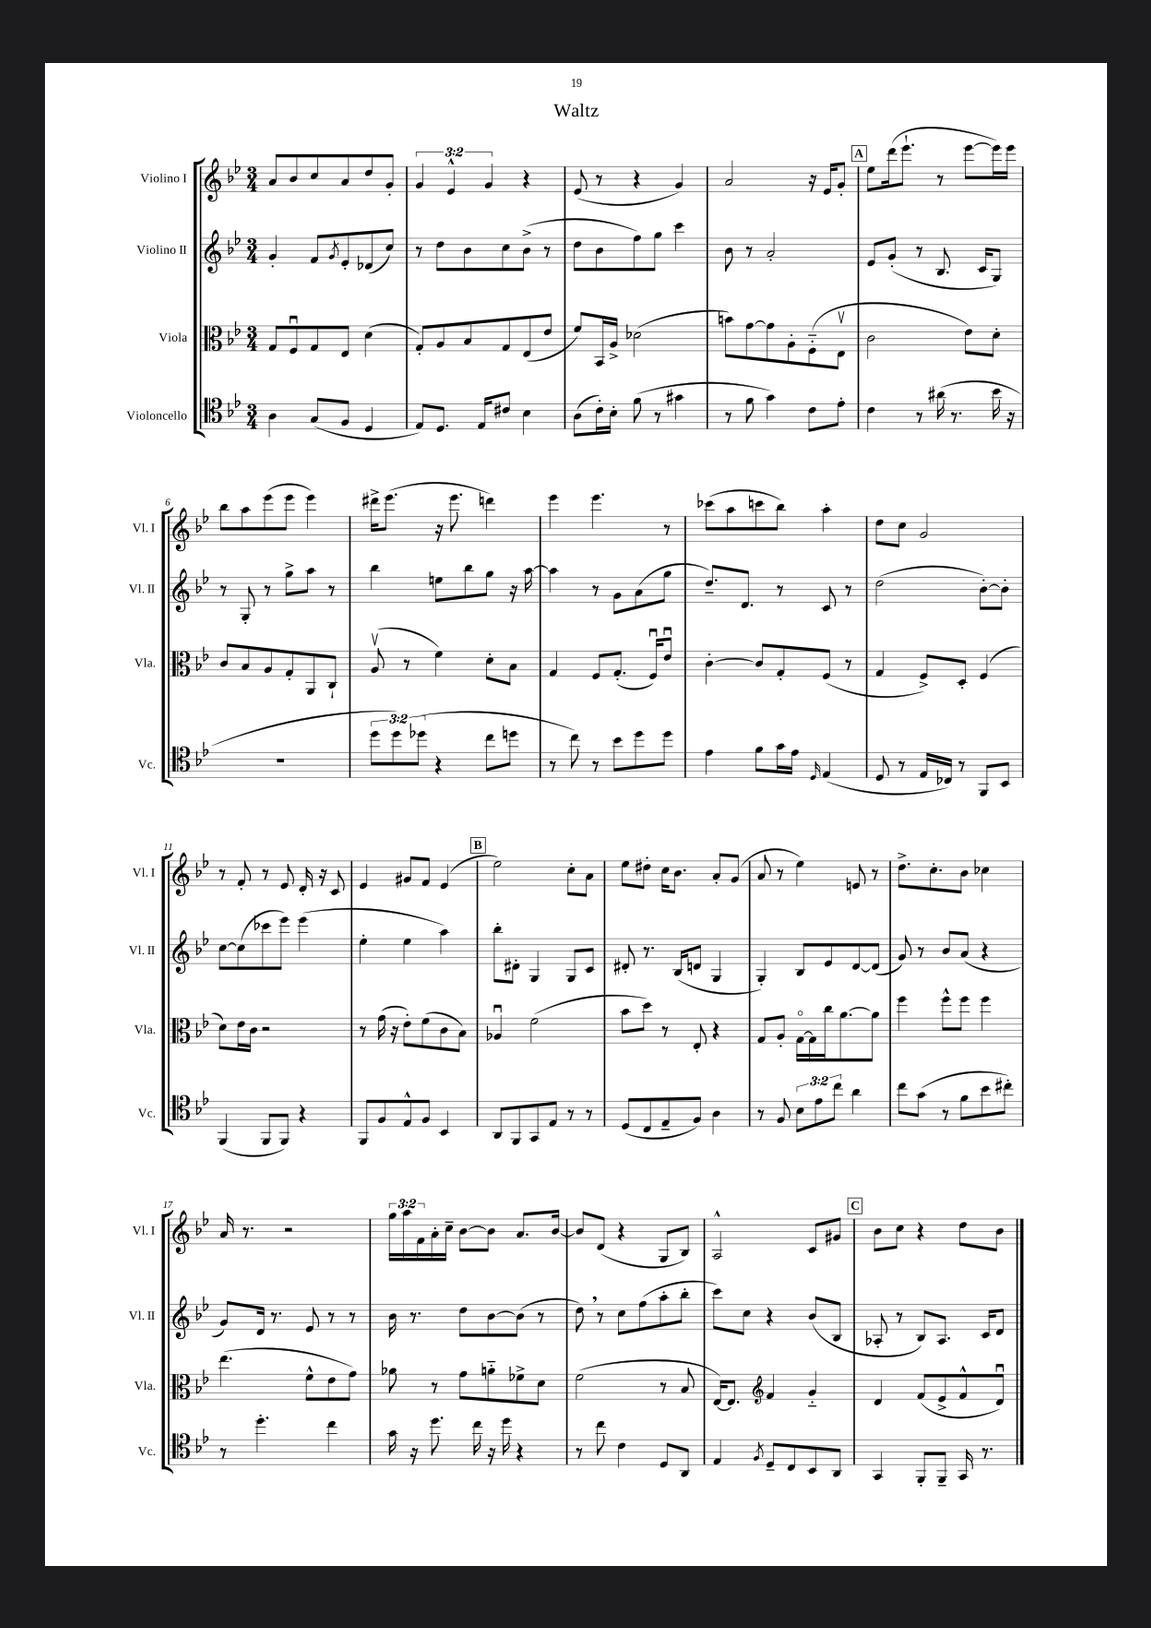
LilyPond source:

\header { title = "Waltz" }
<<
\new StaffGroup <<
\new Staff = "s0" \with { instrumentName = "Violino I" shortInstrumentName = "Vl. I" } {
    \clef treble \key bes \major \numericTimeSignature \time 3/4 \override Staff.TupletNumber.text = #tuplet-number::calc-fraction-text
    a'8 bes'8 c''8 a'8 d''8 g'8-. |
    \tuplet 3/2 { g'4 ees'4-^ g'4 } r4 |
    ees'8( r8 r4 g'4) |
    a'2 r16 ees'16 g'8-. |
    \mark \markup { \box "A" } ees''8 d'''16( ees'''8.-! r8 ees'''8~ ees'''16) ees'''16 |
    bes''8 a''8 ees'''8( ees'''8 ees'''4) |
    dis'''16-> ees'''8.( r16 ees'''8. d'''4) |
    ees'''4 ees'''4. r8 |
    ces'''8( a''8 c'''8 bes''8) a''4-. |
    d''8 c''8 g'2 |
    r8 f'8-. r8 ees'8 d'16-. r16 c'8 |
    ees'4 gis'8 f'8 ees'4( |
    \mark \markup { \box "B" } ees''2) c''8-. a'8 |
    ees''8 dis''8-. c''16 bes'8. a'8-. g'8( |
    a'8 r8 ees''4) e'8 r8 |
    d''8.-> c''8.-. bes'8 ces''4 |
    a'16 r8. r2 |
    \tuplet 3/2 { g''16 a''16 f'16 } a'16-. c''16-- bes'8~ bes'8 a'8. bes'16~ |
    bes'8 d'8( r4 g8 bes8) |
    a2-^ c'8 gis'8 |
    \mark \markup { \box "C" } bes'8 c''8 r4 d''8 bes'8 \bar "|." |
}
\new Staff = "s1" \with { instrumentName = "Violino II" shortInstrumentName = "Vl. II" } {
    \clef treble \key bes \major \numericTimeSignature \time 3/4
    g'4-. f'8 \acciaccatura { g'8 } ees'8-. des'8( c''8) |
    r8 d''8 bes'8 c''8 bes'8->( r8 |
    d''8 bes'8 f''8) g''8 c'''4 |
    bes'8 r8 a'2-. |
    \mark \markup { \box "A" } ees'8 g'8-.( r8 bes8. c'16 g8) |
    r8 g8-. r8 g''8-> a''8 r8 |
    bes''4 e''8 bes''8 g''8 r16 a''16~ |
    a''4 r8 g'8 a'8( g''8 |
    d''8.--) d'8. r8 c'8 r8 |
    d''2( bes'8~-.) bes'8-. |
    c''8~ c''8( ces'''8 ees'''8) ees'''4( |
    ees''4-. ees''4 a''4) |
    \mark \markup { \box "B" } bes''8-. dis'8-. g4 g8 c'8 |
    dis'8-. r8. bes16( d'8 g4 |
    g4-.) bes8 ees'8 d'8~ d'8( |
    g'8) r8 bes'8 a'8( r4 |
    g'8) d'16 r8. ees'8 r8 r8 |
    bes'16 r8. d''8 bes'8~ bes'8( r8 |
    d''8) \breathe r8 c''8 f''8( a''8-. bes''8-. |
    c'''8) c''8 r4 bes'8( bes8 |
    \mark \markup { \box "C" } aes8-. r8 bes8) aes8. c'16 d'8 \bar "|." |
}
\new Staff = "s2" \with { instrumentName = "Viola" shortInstrumentName = "Vla." } {
    \clef alto \key bes \major \numericTimeSignature \time 3/4
    g8 f8\downbow g8 ees8 d'4( |
    g8-.) a8 bes8 g8 ees8( ees'8 |
    f'8) bes,16 a16-> des'2( |
    b'8) g'8~ g'8 a8-. f8-_( ees8\upbow |
    \mark \markup { \box "A" } c'2 ees'8) d'8-. |
    c'8 bes8 a8 g8-. a,8 c8-! |
    a8\upbow( r8 f'4) d'8-. bes8 |
    g4 f8 g8.-.( f16\downbow) ees'8\downbow |
    c'4~-. c'8 g8-. f8( r8 |
    g4 f8->) d8-. f4( |
    d'8) ees'16 c'16 r2 |
    r8 g'16( r16 ees'8-.) f'8( c'8 bes8) |
    \mark \markup { \box "B" } aes4\downbow f'2( |
    bes'8 d''8) r8 ees8-. r4 |
    g8 a8-. g16~\flageolet g16 c''16 a'8.~ a'8 |
    f''4 f''8-^ f''8 f''4 |
    ees''4.( f'8-^ ees'8 g'8) |
    aes'8 r8 g'8 a'8-_ fes'8-> d'8 |
    f'2( r8 bes8 |
    ees16~) ees8. \clef treble f'4 g'4-_ |
    \mark \markup { \box "C" } d'4 f'8( ees'8-> f'8-^ d'8\downbow) \bar "|." |
}
\new Staff = "s3" \with { instrumentName = "Violoncello" shortInstrumentName = "Vc." } {
    \clef tenor \key bes \major \numericTimeSignature \time 3/4 \override Staff.TupletNumber.text = #tuplet-number::calc-fraction-text
    a4 g8( f8 d4 |
    ees8) d8. ees16 cis'8 bes4 |
    a8( c'16-.) bes16-. f'8( r8 gis'4 |
    r8 f'8 g'4) c'8 ees'8-. |
    \mark \markup { \box "A" } c'4 r8 ais'16( r8. bes'16 r16 |
    R2. |
    \tuplet 3/2 { d''8 d''8) des''8( } r4 c''8 d''8 |
    r8 c''8) r8 bes'8 d''8 d''8 |
    ees'4 f'8 g'16 ees'16 \grace { d16 } ees4( |
    d8 r8 ees16 ces16) r8 f,8 bes,8 |
    f,4( f,8 f,8) r4 |
    f,8 f8 ees8-^ f8 bes,4 |
    \mark \markup { \box "B" } a,8 f,8 g,8 ees8 r8 r8 |
    d8( c8 ees8-- f8) a4 |
    r8 f8 \tuplet 3/2 { bes8 ees'8 c''8 } a'4 |
    c''8 g'8( r8 f'8 bes'8 cis''8-.) |
    r8 d''4.-. c''4 |
    g'16 r16 d''8. c''16 r16 d''16 r4 |
    r8 c''8 c'4 d8 a,8 |
    ees4 \acciaccatura { f8 } d8-- c8 bes,8 a,8 |
    \mark \markup { \box "C" } g,4 f,8-. f,8-- g,16 r8. \bar "|." |
}
>>
>>
